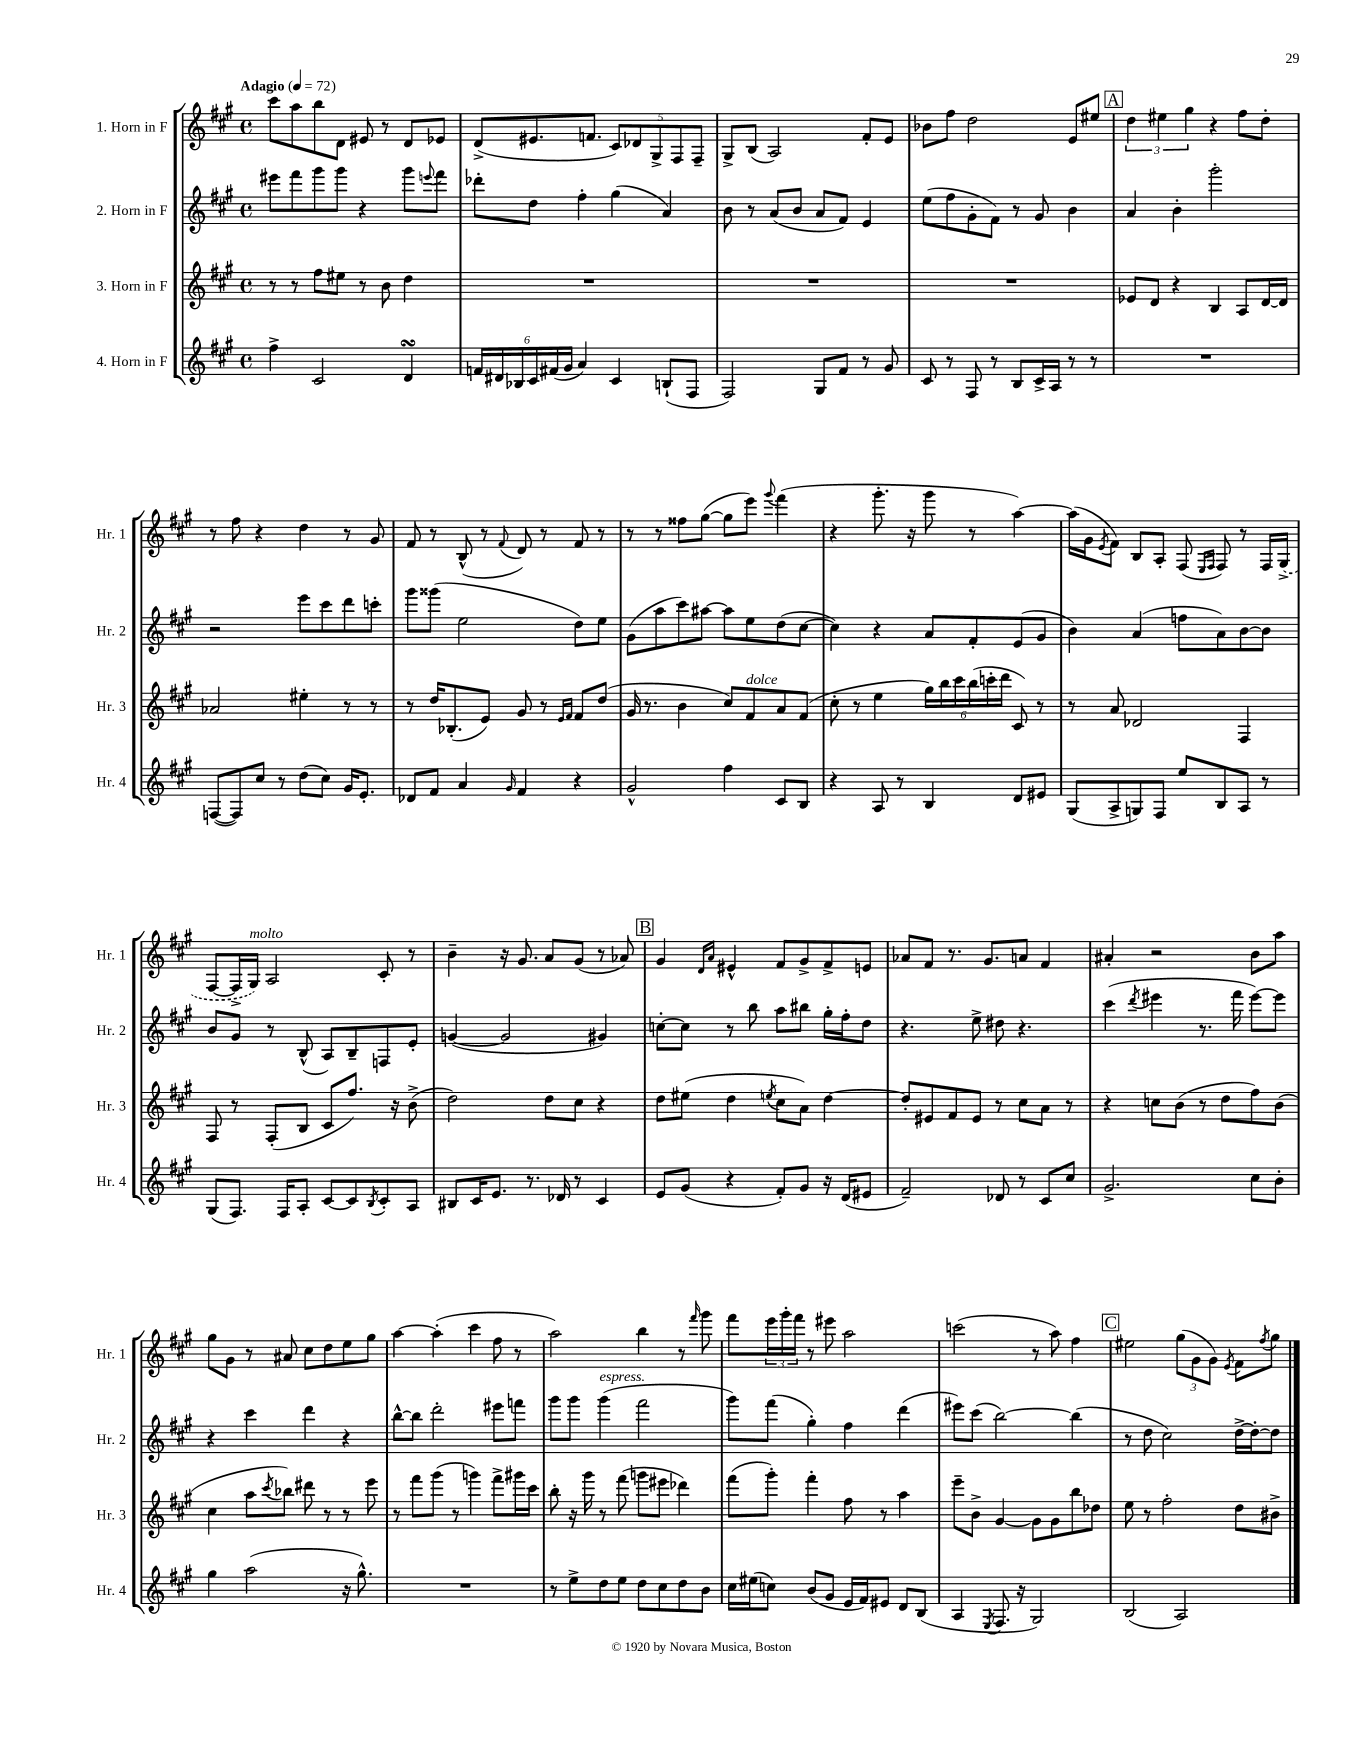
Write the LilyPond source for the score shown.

<<
\new StaffGroup <<
\new Staff = "s0" \with { instrumentName = "1. Horn in F" shortInstrumentName = "Hr. 1" } {
    \clef treble \key a \major \defaultTimeSignature \time 4/4 \tempo "Adagio" 4 = 72
    cis'''8 a''8 b''8 d'8 eis'8 r8 d'8 ees'8 |
    d'8->( eis'8. f'8. \tuplet 5/4 { cis'8) des'8 gis8-> fis8 fis8-- } |
    gis8-> b8( a2) fis'8-. e'8 |
    bes'8 fis''8 d''2 e'8 eis''8 |
    \mark \markup { \box "A" } \tuplet 3/2 { d''4 eis''4 gis''4 } r4 fis''8 d''8-. |
    r8 fis''8 r4 d''4 r8 gis'8 |
    fis'8 r8 b8-^( r8 \appoggiatura { fis'8 } d'8) r8 fis'8 r8 |
    r8 r8 fisis''8 gis''8~( gis''8 e'''8) \appoggiatura { gis'''8 } fis'''4( |
    r4 gis'''8.-. r16 gis'''8 r8 a''4~) |
    a''16( gis'16 \acciaccatura { e'8 } fis'8) b8 a8-. fis8( \grace { e16 fis16 } fis8) r8 fis16 \once \slurDashed gis16->( |
    fis8~ fis16-> gis16^\markup { \italic "molto" }) a2 cis'8-. r8 |
    b'4-- r16 gis'8. a'8 gis'8( r8 aes'8) |
    \mark \markup { \box "B" } gis'4 \grace { d'16 a'16 } eis'4-^ fis'8 gis'8-> fis'8-> e'8 |
    aes'8 fis'8 r8. gis'8. a'8 fis'4 |
    ais'4-. r2 b'8 a''8 |
    gis''8 gis'8 r8 ais'8 cis''8 d''8 e''8 gis''8 |
    a''4~ a''4-.( cis'''4 fis''8 r8 |
    a''2) b''4 r8 \grace { fis'''16 } gis'''8 |
    fis'''8 \tuplet 3/2 { e'''16 gis'''16-. fis'''16 } r8 eis'''8 a''2 |
    c'''2( r8 a''8) fis''4 |
    \mark \markup { \box "C" } eis''2 \tuplet 3/2 { gis''8( gis'8 gis'8) } \acciaccatura { e'8 } fis'8 \acciaccatura { fis''8 } gis''8 \bar "|." |
}
\new Staff = "s1" \with { instrumentName = "2. Horn in F" shortInstrumentName = "Hr. 2" } {
    \clef treble \key a \major \defaultTimeSignature \time 4/4
    eis'''8 fis'''8 gis'''8 gis'''8 r4 gis'''8 \appoggiatura { e'''8 } fis'''8 |
    des'''8-. d''8 fis''4-. gis''4( a'4) |
    b'8 r8 a'8( b'8 a'8 fis'8) e'4 |
    e''8( fis''8 gis'8-. fis'8) r8 gis'8 b'4 |
    \mark \markup { \box "A" } a'4 b'4-. gis'''2-. |
    r2 e'''8 cis'''8 d'''8 c'''8-. |
    gis'''8 gisis'''8( e''2 d''8) e''8 |
    gis'8( a''8 cis'''8) ais''8~ ais''8 e''8 d''8( cis''8~ |
    cis''4) r4 a'8 fis'8-. e'8( gis'8 |
    b'4) a'4( f''8 a'8) b'8~ b'8 |
    b'8 gis'8 r8 b8-^( a8) b8-- f8 e'8-. |
    g'4~( g'2 gis'4) |
    \mark \markup { \box "B" } c''8~-. c''8 r8 b''8 a''8 bis''8 gis''16-. fis''16-. d''8 |
    r4. e''8-> dis''8 r4. |
    cis'''4( \acciaccatura { d'''8 } eis'''4 r8. fis'''16 eis'''8~) eis'''8 |
    r4 cis'''4 d'''4 r4 |
    b''8~-^ b''8 d'''2-. eis'''8 f'''8 |
    gis'''8 gis'''8 gis'''4^\markup { \italic "espress." }( fis'''2 |
    gis'''8) fis'''8( gis''4-.) fis''4 d'''4( |
    eis'''8) cis'''8( b''2~) b''4( |
    \mark \markup { \box "C" } r8 d''8 cis''2) d''16~-> d''16~-. d''8 \bar "|." |
}
\new Staff = "s2" \with { instrumentName = "3. Horn in F" shortInstrumentName = "Hr. 3" } {
    \clef treble \key a \major \defaultTimeSignature \time 4/4
    r8 r8 fis''8 eis''8 r8 b'8 d''4 |
    R1 |
    R1 |
    R1 |
    \mark \markup { \box "A" } ees'8 d'8 r4 b4 a8 d'16~ d'16 |
    aes'2 eis''4-. r8 r8 |
    r8 d''16 bes8.-.( e'8) gis'8 r8 \grace { e'16 fis'16 } fis'8 d''8( |
    gis'16 r8. b'4 cis''8) fis'8^\markup { \italic "dolce" } a'8 fis'8( |
    cis''8-. r8 e''4 \tuplet 6/4 { gis''16) b''16 cis'''16 b''16( c'''16-. d'''16 } cis'8) r8 |
    r8 a'8 des'2 fis4 |
    fis8 r8 fis8-.( b8 cis'8 fis''8.) r16 b'8->( |
    d''2) d''8 cis''8 r4 |
    \mark \markup { \box "B" } d''8 eis''8( d''4 \acciaccatura { e''8 } cis''8 a'8) d''4~ |
    d''8-. eis'8 fis'8 eis'8 r8 cis''8 a'8 r8 |
    r4 c''8 b'8( r8 d''8 fis''8) b'8( |
    cis''4 a''8 \acciaccatura { cis'''8 } bes''8) dis'''8 r8 r8 e'''8 |
    r8 fis'''8 gis'''8( r8 g'''4) fis'''8-> gis'''16 cis'''16 |
    b''8-. r16 gis'''16 r8 fis'''8( g'''8 eis'''8 des'''4) |
    fis'''8( gis'''8-.) fis'''4-. fis''8 r8 a''4 |
    e'''8-- b'8-> gis'4~ gis'8 gis'8 b''8 des''8 |
    \mark \markup { \box "C" } e''8 r8 fis''2-. d''8 bis'8-> \bar "|." |
}
\new Staff = "s3" \with { instrumentName = "4. Horn in F" shortInstrumentName = "Hr. 4" } {
    \clef treble \key a \major \defaultTimeSignature \time 4/4
    fis''4-> cis'2 d'4\turn |
    \tuplet 6/4 { f'16 dis'16 bes16 cis'16 fis'16( gis'16 } a'4) cis'4 b8-!( fis8 |
    fis2) gis8 fis'8 r8 gis'8 |
    cis'8 r8 fis8 r8 b8 cis'16-> a16 r8 r8 |
    \mark \markup { \box "A" } R1 |
    f8~( f8) cis''8 r8 d''8( cis''8) gis'16 e'8.-. |
    des'8 fis'8 a'4 \grace { gis'16 } fis'4 r4 |
    gis'2-^ fis''4 cis'8 b8 |
    r4 a8 r8 b4 d'8 eis'8 |
    gis8( a8-> g8) fis8 e''8 b8 a8 r8 |
    gis8( fis8.) fis16 a8-. cis'8~ cis'8 \acciaccatura { b8 } cis'8-. a8 |
    bis8 cis'16 e'8. r8. des'16 r8 cis'4 |
    \mark \markup { \box "B" } e'8 gis'8( r4 fis'8-.) gis'8 r16 d'16( eis'8 |
    fis'2--) des'8 r8 cis'8 cis''8 |
    gis'2.-> cis''8 b'8-. |
    gis''4 a''2( r16 gis''8.-^) |
    R1 |
    r8 e''8-> d''8 e''8 d''8 cis''8 d''8 b'8 |
    cis''16 eis''16( c''8) b'8( gis'8 e'16 fis'16) eis'8 d'8 b8( |
    a4 \acciaccatura { e8 } fis8. r16 gis2) |
    \mark \markup { \box "C" } b2( a2) \bar "|." |
}
>>
>>
\layout { \context { \Score \remove "Bar_number_engraver" } }
